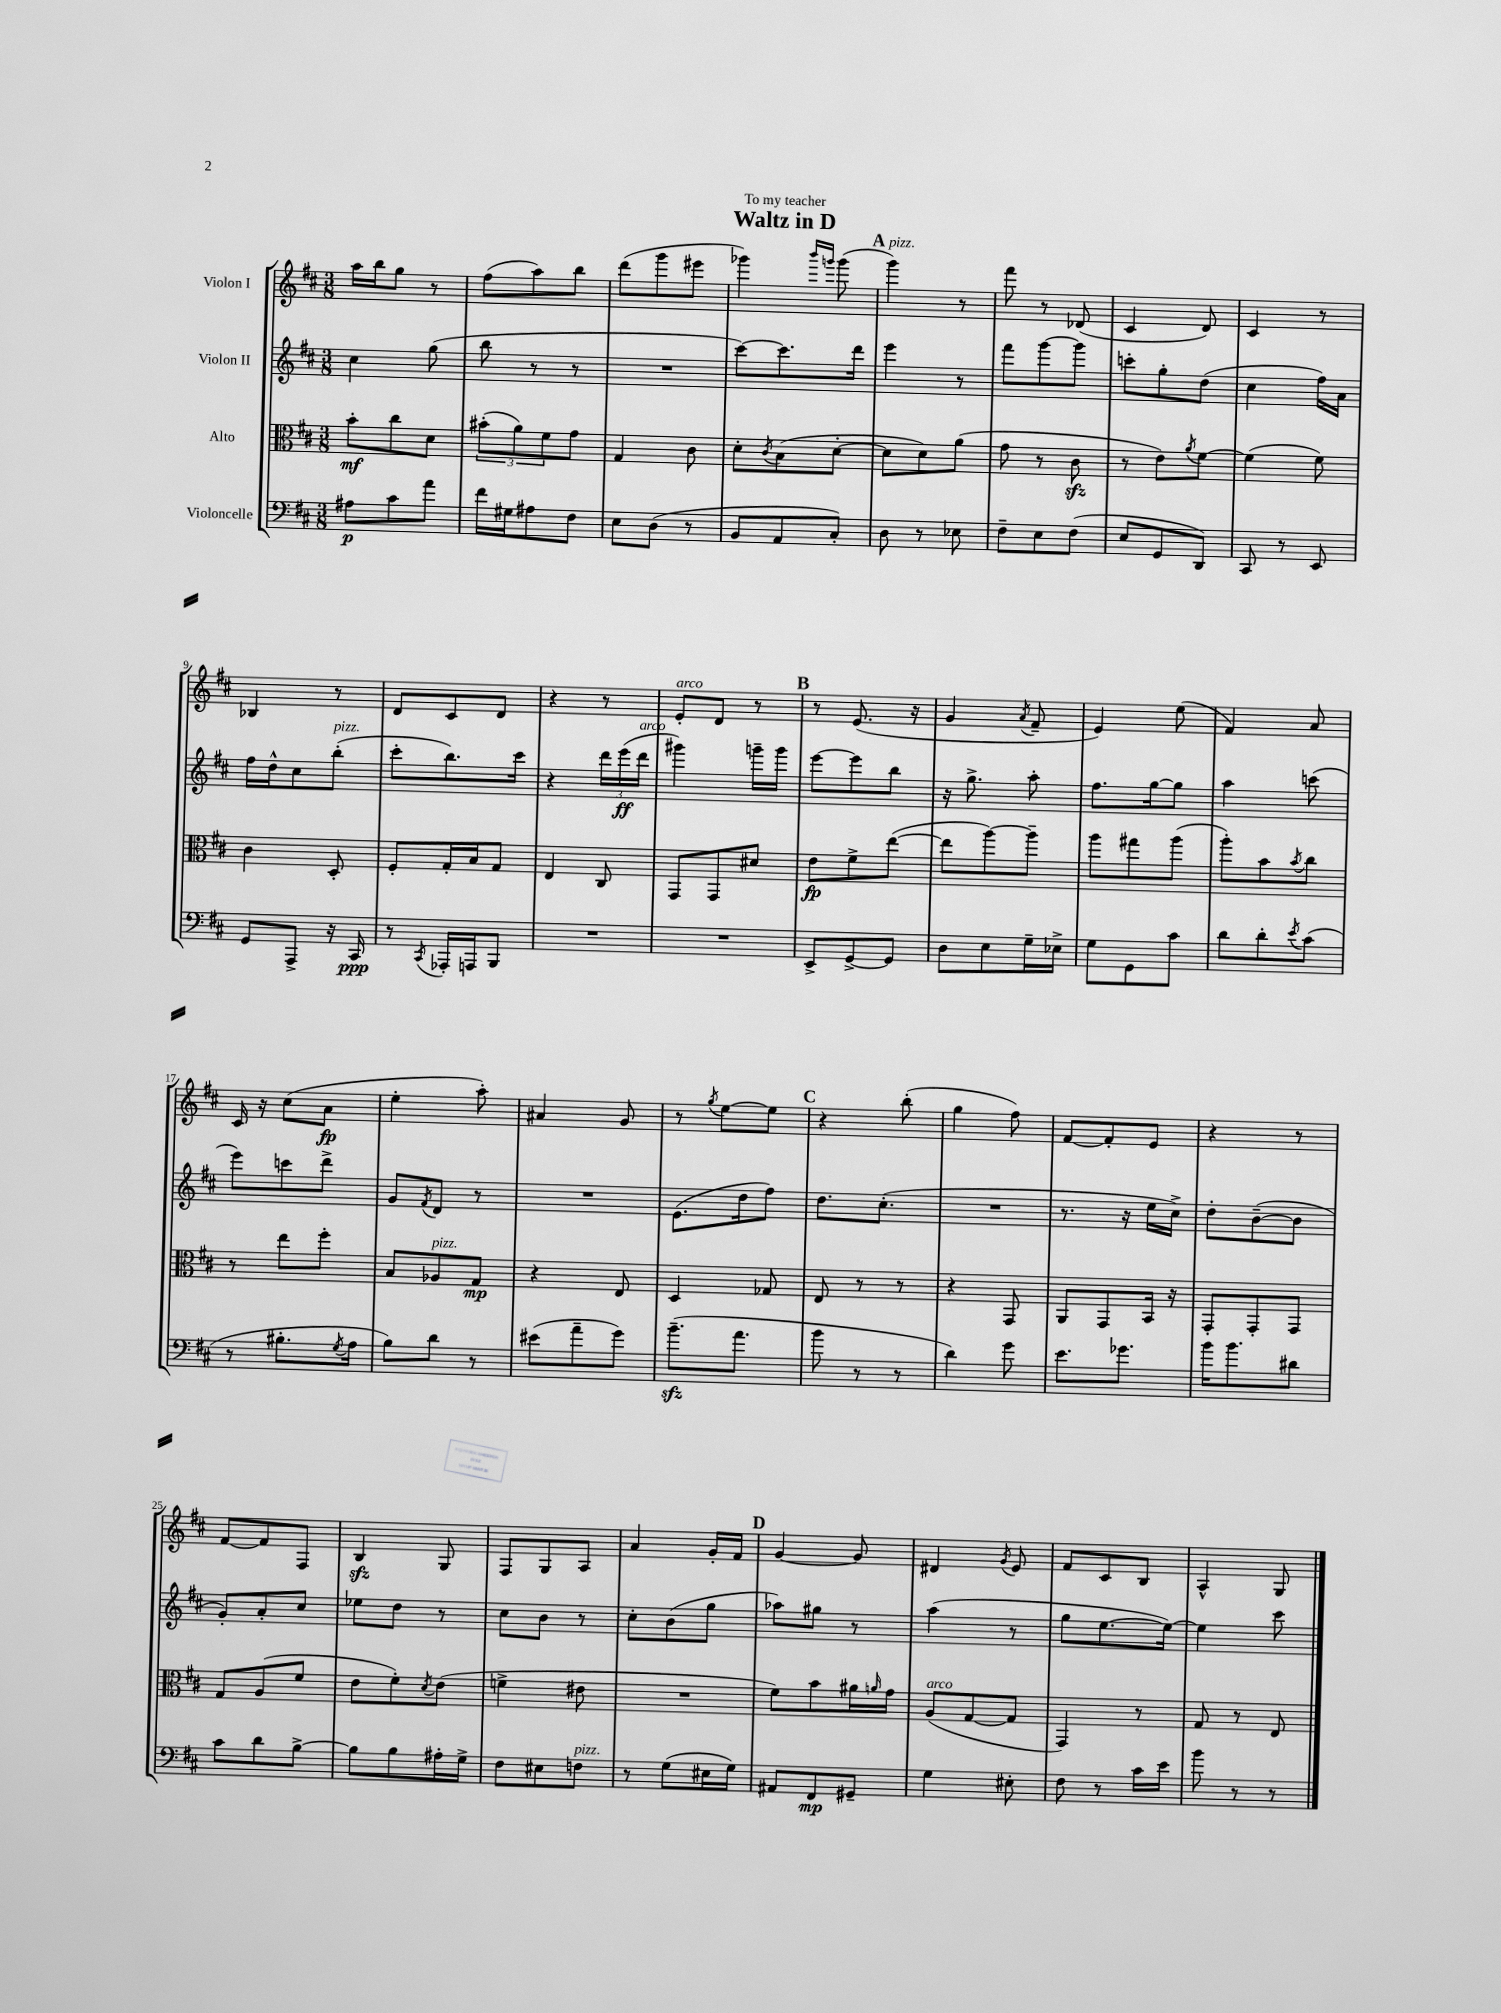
\header { title = "Waltz in D" dedication = "To my teacher" }
<<
\new StaffGroup <<
\new Staff = "s0" \with { instrumentName = "Violon I" } {
    \clef treble \key d \major \numericTimeSignature \time 3/8
    a''16 b''16 g''8 r8 |
    fis''8( a''8) b''8 |
    d'''8( g'''8 eis'''8 |
    ges'''4) \grace { b'''16 g'''16 } g'''8( |
    \mark \markup { \bold "A" } g'''4^\markup { \italic "pizz." }) r8 |
    fis'''8 r8 des'8( |
    cis'4 d'8) |
    cis'4 r8 |
    bes4 r8 |
    d'8 cis'8 d'8 |
    r4 r8 |
    e'8-.^\markup { \italic "arco" } d'8 r8 |
    \mark \markup { \bold "B" } r8 e'8.( r16 |
    g'4 \acciaccatura { a'8 } fis'8-- |
    e'4) e''8( |
    fis'4) a'8 |
    cis'16 r16 cis''8( a'8\fp |
    e''4-. a''8-.) |
    ais'4 g'8 |
    r8 \acciaccatura { g''8 } e''8~ e''8 |
    \mark \markup { \bold "C" } r4 b''8-.( |
    g''4 fis''8) |
    fis'8~ fis'8-. e'8 |
    r4 r8 |
    fis'8~ fis'8 fis8 |
    b4\sfz g8 |
    fis8 g8 a8 |
    a'4 g'16-. fis'16 |
    \mark \markup { \bold "D" } g'4~ g'8 |
    dis'4 \acciaccatura { g'8 } e'8 |
    fis'8 cis'8 b8 |
    a4-^ g8 \bar "|." |
}
\new Staff = "s1" \with { instrumentName = "Violon II" } {
    \clef treble \key d \major \numericTimeSignature \time 3/8
    cis''4 g''8( |
    b''8 r8 r8 |
    R4. |
    cis'''8~) cis'''8. d'''16 |
    \mark \markup { \bold "A" } e'''4 r8 |
    fis'''8 g'''8~ g'''8 |
    c'''8-. g''8-. d''8( |
    cis''4 fis''16) a'16 |
    fis''16 d''16-^ cis''8 b''8-.^\markup { \italic "pizz." }( |
    cis'''8-. b''8.) cis'''16 |
    r4 \tuplet 3/2 { d'''16 e'''16\ff( d'''16^\markup { \italic "arco" } } |
    gis'''4) g'''16-- g'''16 |
    \mark \markup { \bold "B" } e'''8~ e'''8 b''8 |
    r16 g''8.-> a''8-. |
    fis''8. g''16~ g''8 |
    a''4 c'''8( |
    e'''8) c'''8 d'''8-> |
    g'8 \acciaccatura { fis'8 } d'8 r8 |
    R4. |
    e'8.( d''16 fis''8) |
    \mark \markup { \bold "C" } d''8. cis''8.-.( |
    R4. |
    r8. r16 e''16 cis''16->) |
    d''8-. b'8~--( b'8 |
    g'8-.) a'8-. cis''8 |
    ees''8 d''8 r8 |
    cis''8 b'8 r8 |
    cis''8-. b'8( g''8 |
    \mark \markup { \bold "D" } aes''8) gis''8 r8 |
    a''4( r8 |
    g''8 e''8.~ e''16~) |
    e''4 cis'''8 \bar "|." |
}
\new Staff = "s2" \with { instrumentName = "Alto" } {
    \clef alto \key d \major \numericTimeSignature \time 3/8
    b'8-.\mf cis''8 d'8 |
    \tuplet 3/2 { bis'8-.( a'8) fis'8 } g'8 |
    g4 cis'8 |
    d'8-. \acciaccatura { cis'8 } b8( d'8~-. |
    \mark \markup { \bold "A" } d'8 d'8) a'8( |
    g'8 r8 cis'8\sfz |
    r8 e'8) \acciaccatura { a'8 } fis'8~ |
    fis'4( fis'8) |
    cis'4 d8-. |
    fis8-. g16-. b16 g8 |
    e4 cis8 |
    g,8 g,8 dis'8 |
    \mark \markup { \bold "B" } e'8\fp fis'8-> e''8~( |
    e''8 a''8~) a''8-- |
    a''8 gis''8 a''8( |
    a''8-.) b'8 \acciaccatura { b'8 } cis''8 |
    r8 e''8 fis''8-. |
    b8 aes8^\markup { \italic "pizz." } g8\mp |
    r4 e8 |
    d4 ges8 |
    \mark \markup { \bold "C" } e8 r8 r8 |
    r4 g,8 |
    a,8 g,8 b,16 r16 |
    g,8-. g,8-. g,8 |
    g8 a8( fis'8 |
    e'8 fis'8-.) \acciaccatura { d'8 } e'8( |
    f'4-> eis'8 |
    R4. |
    \mark \markup { \bold "D" } fis'8) b'8 ais'16 \grace { a'16 } g'16 |
    a8^\markup { \italic "arco" }( g8~ g8 |
    g,4) r8 |
    g8 r8 e8 \bar "|." |
}
\new Staff = "s3" \with { instrumentName = "Violoncelle" } {
    \clef bass \key d \major \numericTimeSignature \time 3/8
    ais8\p cis'8 a'8 |
    fis'16 gis16 ais8 fis8 |
    e8 d8( r8 |
    b,8 a,8 cis8-.) |
    \mark \markup { \bold "A" } d8 r8 ees8 |
    fis8-- e8 fis8( |
    e8 g,8 d,8) |
    cis,8 r8 e,8 |
    g,8 a,,8-> r16 cis,16\ppp |
    r8 \acciaccatura { cis,8 } aes,,16-. a,,16 b,,8 |
    R4. |
    R4. |
    \mark \markup { \bold "B" } e,8-> g,8~-> g,8 |
    d8 e8 g16-- ees16-> |
    g8 g,8 cis'8 |
    d'8 d'8-. \acciaccatura { e'8 } cis'8( |
    r8 bis8.-. \acciaccatura { g8 } a16 |
    b8) d'8 r8 |
    eis'8( a'8-- g'8) |
    b'8.--\sfz( a'8. |
    \mark \markup { \bold "C" } b'8 r8 r8 |
    d'4) g'8 |
    e'8. ges'8. |
    b'16 b'8. dis'8 |
    cis'8 d'8 b8~-> |
    b8 b8 ais16-. g16-> |
    fis8 eis8 f8^\markup { \italic "pizz." } |
    r8 g8( eis16 g16) |
    \mark \markup { \bold "D" } ais,8 fis,8\mp gis,8-- |
    g4 eis8-. |
    fis8 r8 cis'16 e'16 |
    b'8 r8 r8 \bar "|." |
}
>>
>>
